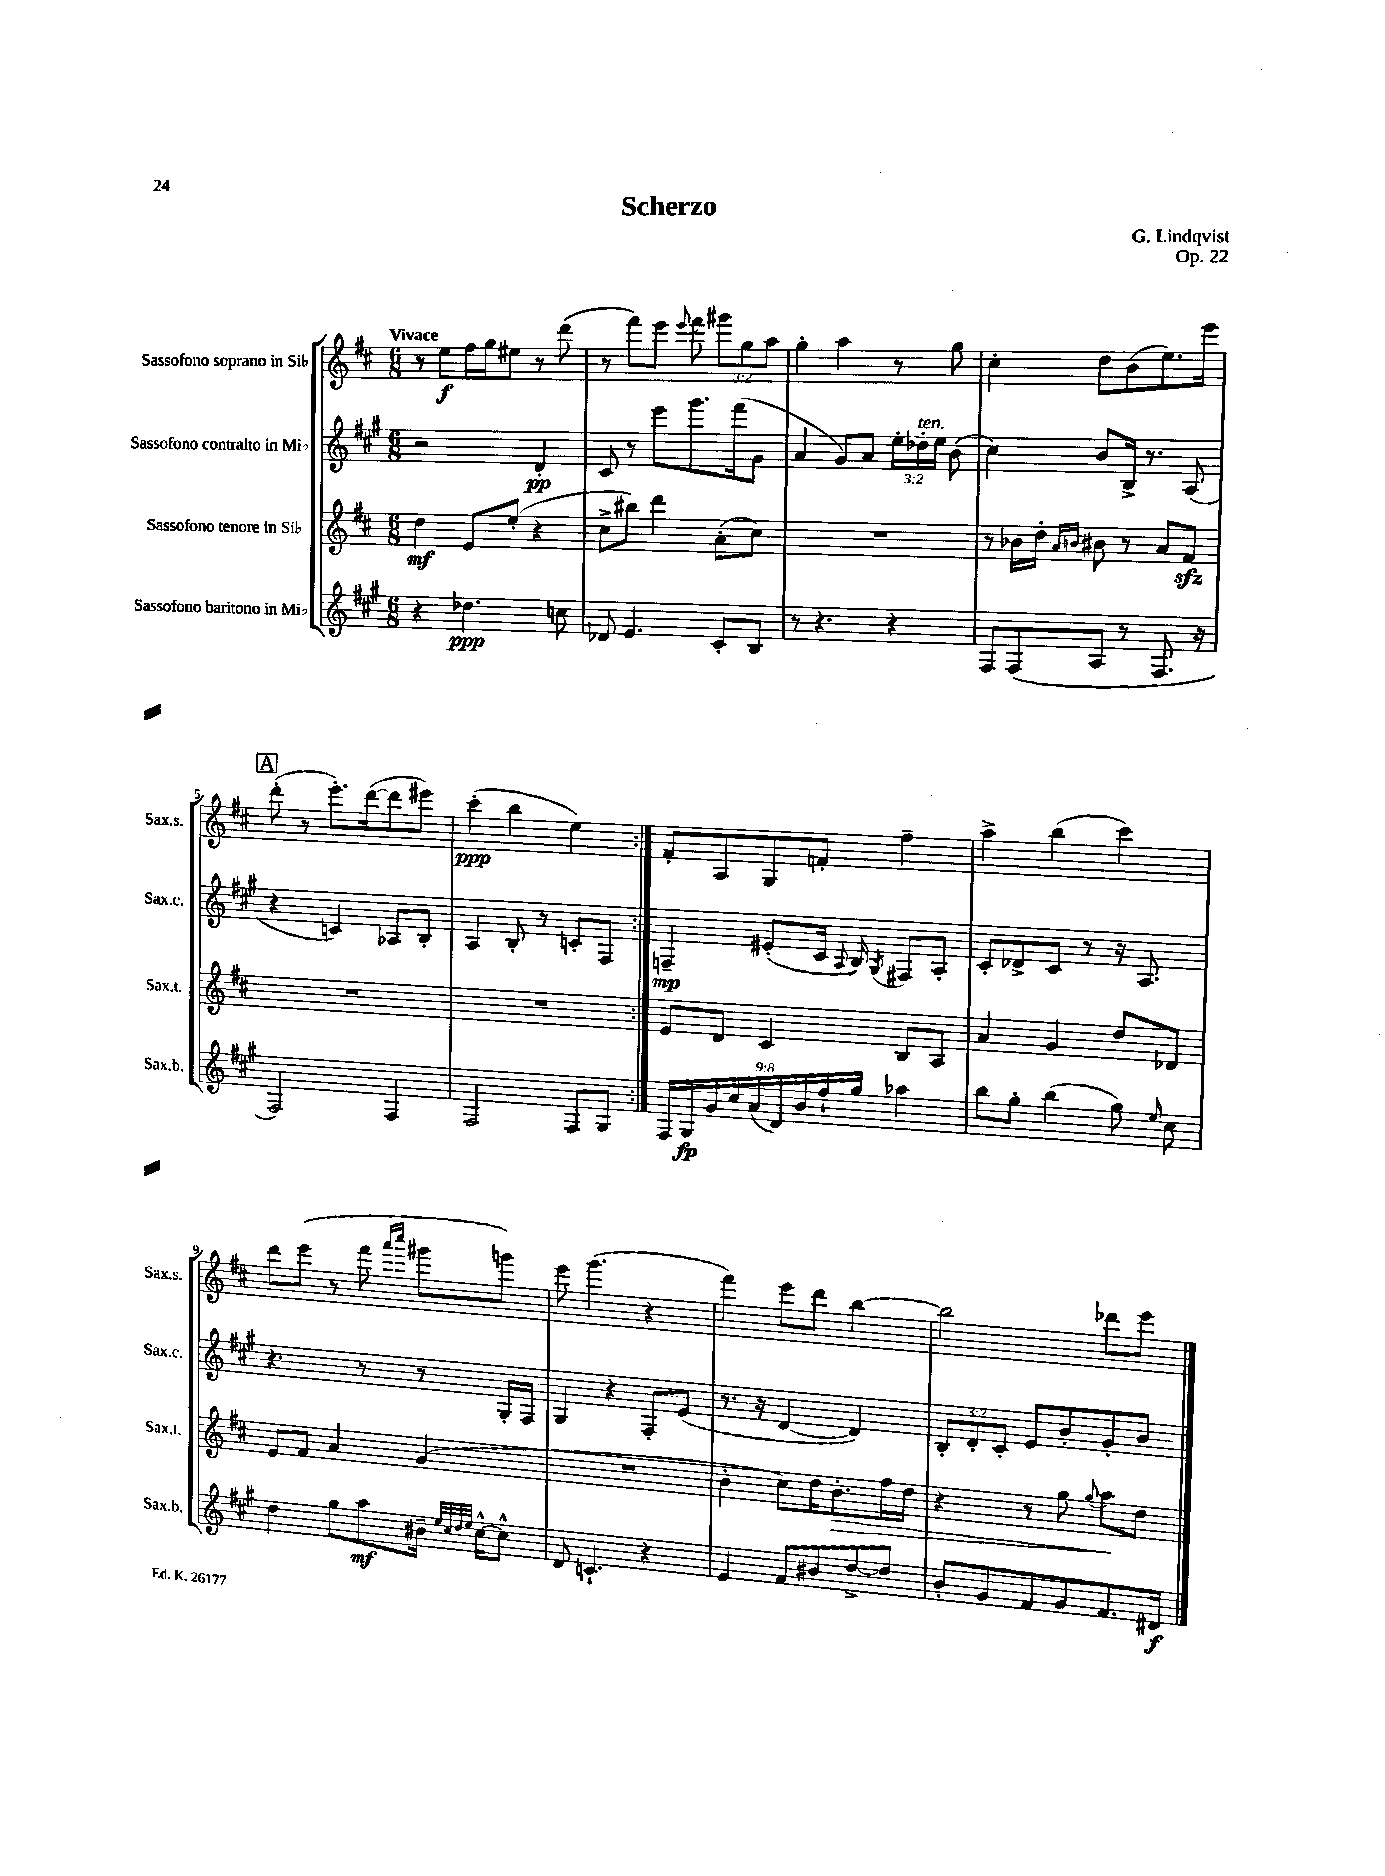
\header { title = "Scherzo" composer = "G. Lindqvist" opus = "Op. 22" }
<<
\new StaffGroup <<
\new Staff = "s0" \with { instrumentName = "Sassofono soprano in Sib" shortInstrumentName = "Sax.s." } {
    \clef treble \key d \major \numericTimeSignature \time 6/8 \override Staff.TupletNumber.text = #tuplet-number::calc-fraction-text \tempo "Vivace"
    \autoBeamOff \repeat volta 2 { r8 e''8[\f fis''16 g''16 eis''8] r8 d'''8( |
    r8 fis'''8[) e'''8] \appoggiatura { e'''8 } fis'''8 \tuplet 3/2 { gis'''8[ g''8 a''8] } |
    g''4-. a''4 r8 g''8 |
    cis''4-. d''8[ b'8( e''8.) e'''16] |
    \mark \markup { \box "A" } d'''8-.( r8 e'''8.[-.) d'''16~( d'''8 eis'''8]) |
    cis'''4-.\ppp( b''4 e''4) | }
    fis'8[-. a8 g8 f'8]-. fis''4-- |
    a''4-> b''4( cis'''4) |
    d'''8[ e'''8]( r8 fis'''8 \grace { a'''16[ cis''''16] } gis'''8[ g'''8]) |
    e'''8 g'''4.( r4 |
    fis'''4) e'''8[ d'''8] b''4~ |
    b''2 des'''8[ e'''8] \bar "|." |
}
\new Staff = "s1" \with { instrumentName = "Sassofono contralto in Mib" shortInstrumentName = "Sax.c." } {
    \clef treble \key a \major \numericTimeSignature \time 6/8 \override Staff.TupletNumber.text = #tuplet-number::calc-fraction-text
    \autoBeamOff \repeat volta 2 { r2 d'4-.\pp |
    cis'8 r8 e'''8[ gis'''8. fis'''16( gis'8] |
    a'4 gis'8[) a'8] \tuplet 3/2 { e''16[-. des''16-.^\markup { \italic "ten." } e''16] } b'8( |
    cis''4) b'8[ b16]-> r8. a8( |
    \mark \markup { \box "A" } r4 c'4) aes8[ b8]-. |
    a4 b8-. r8 c'8[-. fis8] | }
    f4--\mp eis'8[-.( cis'16] \appoggiatura { a8 } b16) \acciaccatura { gis8 } fis8[ a8]-. |
    cis'8[-. des'8-> cis'8] r8 r16 a8. |
    r4. r8 r8 gis16[-. fis16] |
    gis4 r4 fis8[-. e'8]( |
    r8. r16 d'4~ d'4) |
    \tuplet 3/2 { b8[-. d'8-. cis'8]-. } e'8[ b'8-. gis'8-. b'8] \bar "|." |
}
\new Staff = "s2" \with { instrumentName = "Sassofono tenore in Sib" shortInstrumentName = "Sax.t." } {
    \clef treble \key d \major \numericTimeSignature \time 6/8
    \autoBeamOff \repeat volta 2 { d''4\mf e'8[ e''8]-.( r4 |
    cis''8[-> bis''8]) d'''4 a'8[-.( cis''8]) |
    R2. |
    r8 bes'16[ d''16]-. \grace { a'16[ b'16] } bis'8 r8 a'8[ fis'8]\sfz |
    \mark \markup { \box "A" } R2. |
    R2. | }
    e'8[ d'8] cis'4 b8[ a8] |
    a'4 g'4 d''8[ des'8] |
    e'8[ fis'8] a'4 g'4( |
    R2. |
    b'4-. cis''8[) d''16 b'8.-.\> fis''16 d''16] |
    r4 r8 g''8 \appoggiatura { g''8 } a''8[\! d''8] \bar "|." |
}
\new Staff = "s3" \with { instrumentName = "Sassofono baritono in Mib" shortInstrumentName = "Sax.b." } {
    \clef treble \key a \major \numericTimeSignature \time 6/8 \override Staff.TupletNumber.text = #tuplet-number::calc-fraction-text
    \autoBeamOff \repeat volta 2 { r4 des''4.\ppp c''8 |
    des'8 e'4. cis'8[-. b8] |
    r8 r4. r4 |
    fis8[ fis8( a8] r8 fis8. r16 |
    \mark \markup { \box "A" } fis2) fis4 |
    fis2 fis8[ gis8] | }
    \tuplet 9/8 { fis16[ gis16\fp gis'16 cis''16 a'16( d'16) b'16 fis''16-! gis''16] } aes''4 |
    b''8[ gis''8]-. b''4( gis''8) \grace { e''16 } cis''8 |
    d''4 gis''8[ a''8\mf bis'16]-- \grace { e''32[ cis''32 d''32 e''32] } cis''16[~-^ cis''8]-^ |
    d'8 c'4.-! r4 |
    e'4 fis'8[ bis'8 d''8~-> d''8] |
    b'8[-. gis'8 fis'8 gis'8 fis'8. dis'16]\f \bar "|." |
}
>>
>>
